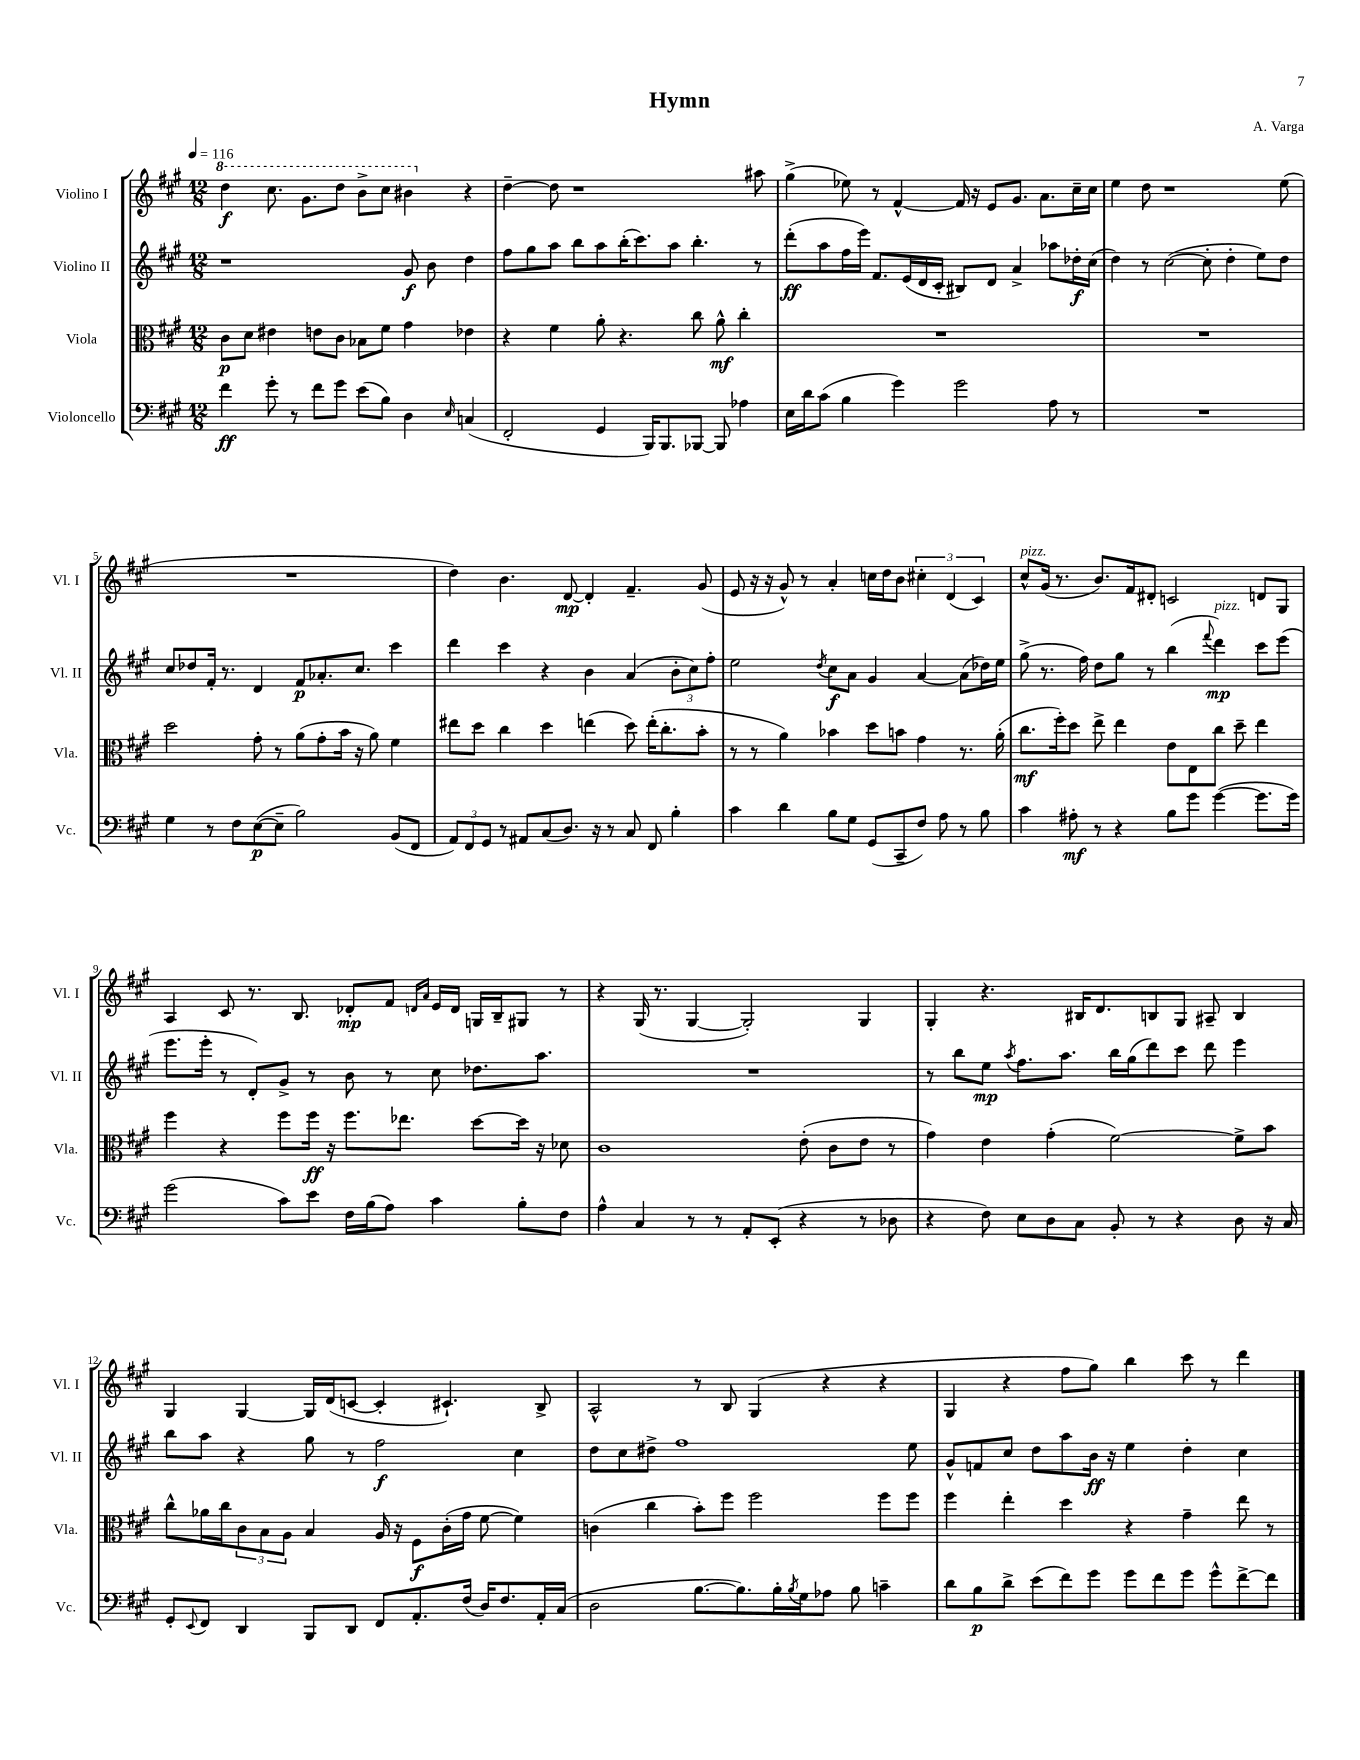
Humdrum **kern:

**kern	**kern	**kern	**kern
*staff4	*staff3	*staff2	*staff1
*clefF4	*clefC3	*clefG2	*clefG2
*k[f#c#g#]	*k[f#c#g#]	*k[f#c#g#]	*k[f#c#g#]
*M12/8	*M12/8	*M12/8	*M12/8
*MM116	*MM116	*MM116	*MM116
4f#	8c#	1r	4ddd
.	8d	.	.
8g#'	4e#	.	8.ccc#
8r	.	.	.
.	.	.	8.gg#
8f#	8e	.	.
8g#	8c#	.	8ddd
(8e	8B-	.	8bb^
8B)	8f#	.	8ccc#
4D	4g#	8g#	4bb#
.	.	8b	.
16qqE	.	.	.
(4C	4e-	4dd	4r
=	=	=	=
2FF#'	4r	8ff#	[4dd~
.	.	8gg#	.
.	4f#	8aa	8dd]
.	.	8bb	1r
4GG#	8a'	8aa	.
.	4.r	(16bb'	.
.	.	8.ccc#)	.
16BBB)	.	.	.
8.BBB	.	.	.
.	.	8aa	.
[8BBB-	8cc#	4.bb'	.
8BBB-]	8a^^	.	.
4A-	4cc#'	.	.
.	.	8r	8aa#
=	=	=	=
16E	1.r	(8ddd'	(4gg#^
16d	.	.	.
(8c#	.	8aa	.
4B	.	16ff#	8ee-)
.	.	16eee)	.
.	.	8.f#	8r
4g#)	.	.	[4f#^^
.	.	(16e	.
.	.	16d	.
.	.	16c#'	.
2g#	.	8B#)	16f#]
.	.	.	16r
.	.	8d	8e
.	.	4a^	8.g#
.	.	.	8.a
8A	.	8aa-	.
8r	.	16dd-'	16cc#~
.	.	(16cc#	16cc#
=	=	=	=
1.r	1.r	4dd)	4ee
.	.	8r	8dd
.	.	([2cc#	1r
.	.	8cc#']	.
.	.	4dd'	.
.	.	8ee)	.
.	.	8dd	(8ee
=	=	=	=
4G#	2dd	8cc#	1.r
.	.	8dd-	.
8r	.	16f#'	.
.	.	8.r	.
8F#	.	.	.
([8E	8g#'	4d	.
8E~]	8r	.	.
2B)	(8a	8f#	.
.	8g#'	8.a-'	.
.	16b	.	.
.	16r	8.cc#	.
.	8a)	.	.
(8BB	4f#	4ccc#	.
8FF#	.	.	.
=	=	=	=
12AA)	8ee#	4ddd	4dd)
12FF#	.	.	.
.	8dd	.	.
12GG#	.	.	.
8r	4cc#	4ccc#	4.b
8AA#	.	.	.
(8C#	4dd	4r	.
8.D)	.	.	[8d
.	(4ee	4b	4d']
16r	.	.	.
8r	.	.	.
8C#	8dd)	(4a	4.f#~
8FF#	(16ee'	.	.
.	8.cc#'	.	.
4B'	.	12b'	.
.	.	12cc#)	.
.	8b'	.	(8g#
.	.	12ff#'	.
=	=	=	=
4c#	8r	2ee	8e
.	8r	.	16r
.	.	.	16r
4d	4a)	.	8g#^^)
.	.	.	8r
.	.	8qdd	.
8B	4b-	8cc#	4a'
8G#	.	8a	.
(8GG#	8dd	4g#	16cc
.	.	.	16dd
8CC#~	8b	.	8b
8F#)	4g#	[4a	6cc#'
8A	.	.	.
.	.	.	(6d
8r	8.r	(8a]	.
.	.	.	6c#)
8B	.	16dd-)	.
.	(16a'	16ee	.
=	=	=	=
4c#	8.cc#	(8gg#^	8cc#^^
.	.	8.r	(16g#
.	16ff#')	.	8.r
8A#'	8dd	.	.
.	.	16ff#)	.
8r	8ee^	8dd	8.b)
4r	4ee	8gg#	.
.	.	.	16f#
.	.	8r	8d#'
8B	8e	(4bb	2c
8g#	8E	.	.
.	.	8qqfff#	.
([4g#	8cc#	4ddd)	.
.	8dd~	.	.
8.g#]	4ee	8ccc#	8d
.	.	(8eee	8G#
16g#)	.	.	.
=	=	=	=
(2g#	4ff#	8.eee	4A
.	.	16eee'	.
.	4r	8r	8c#
.	.	8d')	8.r
8c#)	8ff#	8g#^	.
.	.	.	8.B
8e	16ff#	8r	.
.	16r	.	.
16F#	8.ff#	8b	8d-'
(16B	.	.	.
8A)	.	8r	8f#
.	8.ee-	.	.
.	.	.	16qqd
.	.	.	16qqa
4c#	.	8cc#	16e
.	.	.	16d
.	[8dd	8.dd-	16G
.	.	.	16B~
8B'	16dd]	.	8G#
.	16r	8.aa	.
8F#	8d-	.	8r
=	=	=	=
4A^^	1c#	1.r	4r
4C#	.	.	(16G#
.	.	.	8.r
8r	.	.	[4G#
8r	.	.	.
8AA'	.	.	2G#'])
(8EE'	.	.	.
4r	(8e'	.	.
.	8c#	.	.
8r	8e	.	4G#
8D-	8r	.	.
=	=	=	=
4r	4g#)	8r	4G#'
.	.	8bb	.
8F#)	4e	8ee	4.r
.	.	8qaa	.
8E	.	8.ff#	.
8D	(4g#'	.	.
.	.	8.aa	.
8C#	.	.	16B#
.	.	.	8.d
8BB'	[2f#)	16bb	.
.	.	(16gg#	.
8r	.	8ddd)	8B
4r	.	8ccc#	8G#
.	.	8ddd	8A#~
8D	8f#^]	4eee	4B
16r	8b	.	.
16C#	.	.	.
=	=	=	=
8GG#'	8cc#^^	8bb	4G#
8qqEE	.	.	.
8FF#	16a-	8aa	.
.	16cc#	.	.
4DD	12c#	4r	[4G#
.	12B	.	.
.	12A	.	.
8BBB	4B	8gg#	16G#]
.	.	.	(16d
8DD	.	8r	[8c
8FF#	16A	2ff#	4c']
.	16r	.	.
8.AA'	8F#	.	.
.	(16c#'	.	4.c#`)
(16F#	16g#	.	.
16D)	[8f#	.	.
8.F#	.	.	.
.	4f#])	4cc#	.
16AA'	.	.	8B^
(16C#	.	.	.
=	=	=	=
2D	(4c	8dd	2A^^
.	.	8cc#	.
.	4cc#	8dd#^	.
.	.	1ff#	.
[8.B	8b')	.	8r
.	8ff#	.	8B
8.B])	.	.	.
.	2ff#	.	(4G#
16B'	.	.	.
8qB	.	.	.
16G#	.	.	.
8A-	.	.	4r
8B	.	.	.
4c~	8ff#	.	4r
.	8ff#	8ee	.
=	=	=	=
8d	4ff#	8g#^^	4G#
8B	.	8f	.
8d^	4ee'	8cc#	4r
(8e	.	8dd	.
8f#)	4dd	8aa	8ff#
8g#	.	16b	8gg#)
.	.	16r	.
8g#	4r	4ee	4bb
8f#	.	.	.
8g#	4g#~	4dd'	8ccc#
8g#^^	.	.	8r
[8f#^	8ee	4cc#	4ddd
8f#]	8r	.	.
==	==	==	==
*-	*-	*-	*-
